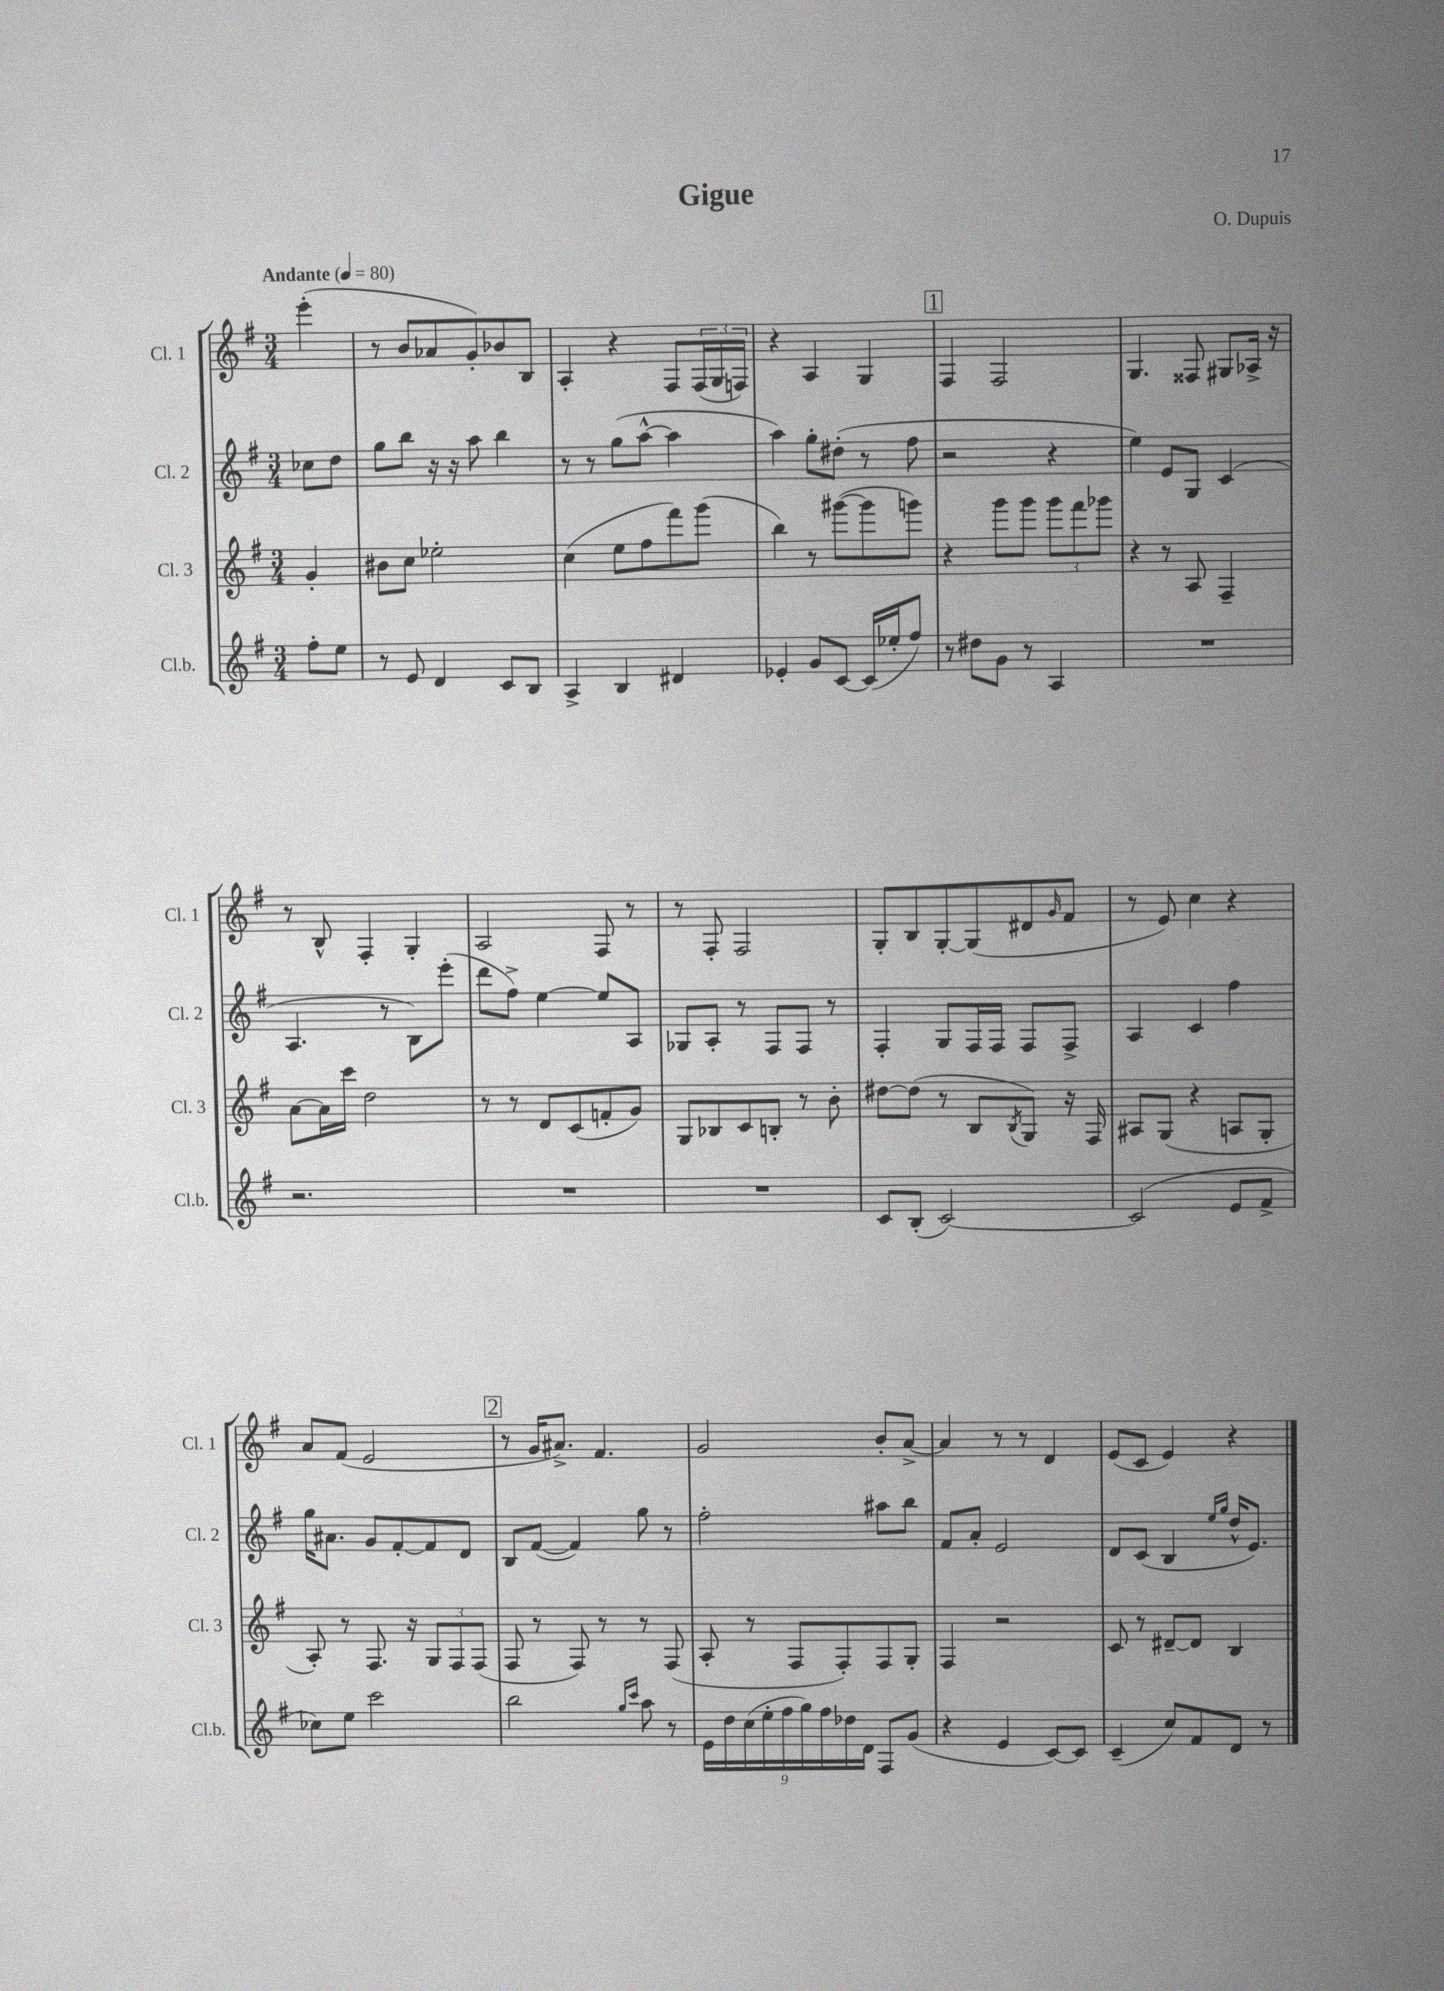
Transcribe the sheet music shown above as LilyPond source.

\header { title = "Gigue" composer = "O. Dupuis" }
<<
\new StaffGroup <<
\new Staff = "s0" \with { instrumentName = "Cl. 1" shortInstrumentName = "Cl. 1" } {
    \clef treble \key g \major \numericTimeSignature \time 3/4 \partial 4 \tempo "Andante" 4 = 80
    e'''4-.( |
    r8 b'8 aes'8 g'8-.) bes'8 b8 |
    a4-. r4 fis8 \tuplet 3/2 { fis16( g16 f16) } |
    r4 a4 g4 |
    \mark \markup { \box "1" } fis4 fis2 |
    g4. fisis8 gis8 aes16-> r16 |
    r8 b8-^ fis4-. g4-. |
    a2 fis8 r8 |
    r8 fis8-. fis2 |
    g8-. b8 g8~-. g8( dis'8 \grace { g'16 } fis'8 |
    r8 e'8) c''4 r4 |
    a'8 fis'8( e'2 |
    \mark \markup { \box "2" } r8 g'16 ais'8.->) fis'4. |
    g'2 b'8-. a'8~-> |
    a'4 r8 r8 d'4 |
    e'8( c'8 e'4) r4 \bar "|." |
}
\new Staff = "s1" \with { instrumentName = "Cl. 2" shortInstrumentName = "Cl. 2" } {
    \clef treble \key g \major \numericTimeSignature \time 3/4 \partial 4
    ces''8 d''8 |
    g''8 b''8 r16 r16 a''8 b''4 |
    r8 r8 g''8( a''8~-^ a''4 |
    a''4) g''8-. dis''8-.( r8 fis''8 |
    \mark \markup { \box "1" } r2 r4 |
    e''4) e'8 g8 c'4( |
    a4. r8 b8) e'''8-.( |
    d'''8 fis''8->) e''4~ e''8 a8 |
    ges8 a8-. r8 fis8 fis8 r8 |
    fis4-. g8 fis16 fis16 fis8 fis8-> |
    a4 c'4 fis''4 |
    g''16 ais'8. g'8 fis'8~-. fis'8 d'8 |
    \mark \markup { \box "2" } b8 fis'8~( fis'4) g''8 r8 |
    fis''2-. ais''8 b''8 |
    fis'8 a'8-. e'2 |
    d'8 c'8( b4 \grace { e''16 g''16 } d''16-^ e'8.) \bar "|." |
}
\new Staff = "s2" \with { instrumentName = "Cl. 3" shortInstrumentName = "Cl. 3" } {
    \clef treble \key g \major \numericTimeSignature \time 3/4 \partial 4
    g'4-. |
    bis'8 c''8 ees''2-. |
    c''4( e''8 fis''8 fis'''8) g'''8( |
    b''4) r8 gis'''8~( gis'''8 g'''8) |
    \mark \markup { \box "1" } r4 g'''8 g'''8 \tuplet 3/2 { g'''8 fis'''8 ges'''8 } |
    r4 r8 a8 fis4-- |
    a'8~ a'16 c'''16 d''2 |
    r8 r8 d'8 c'8( f'8-. g'8) |
    g8 bes8 c'8 b8-. r8 b'8-. |
    dis''8~ dis''8( r8 b8 \acciaccatura { b8 } g8) r16 fis16 |
    ais8 g8( r4 a8 g8-. |
    a8-.) r8 fis8. r16 \tuplet 3/2 { g8 fis8 fis8( } |
    \mark \markup { \box "2" } fis8 r8 fis8) r8 r8 fis8( |
    a8-. r8 fis8 fis8-.) fis8 g8-. |
    fis4 r2 |
    c'8 r8 dis'8~-- dis'8 b4 \bar "|." |
}
\new Staff = "s3" \with { instrumentName = "Cl.b." shortInstrumentName = "Cl.b." } {
    \clef treble \key g \major \numericTimeSignature \time 3/4 \partial 4
    fis''8-. e''8 |
    r8 e'8 d'4 c'8 b8 |
    a4-> b4 dis'4 |
    ees'4-. g'8 c'8~ c'16( ees''16-. fis''8) |
    \mark \markup { \box "1" } r8 dis''8 g'8 r8 a4 |
    R2. |
    r2. |
    R2. |
    R2. |
    c'8 b8-.( c'2~) |
    c'2( e'8 fis'8-> |
    ces''8) e''8 c'''2 |
    \mark \markup { \box "2" } b''2 \grace { g''16 c'''16 } a''8 r8 |
    \tuplet 9/8 { e'16 d''16 c''16( e''16-. fis''16 g''16) fis''16 des''16 d'16 } fis8 g'8( |
    r4 e'4 c'8~) c'8 |
    c'4--( c''8) fis'8 d'8 r8 \bar "|." |
}
>>
>>
\layout { \context { \Score \remove "Bar_number_engraver" } }
